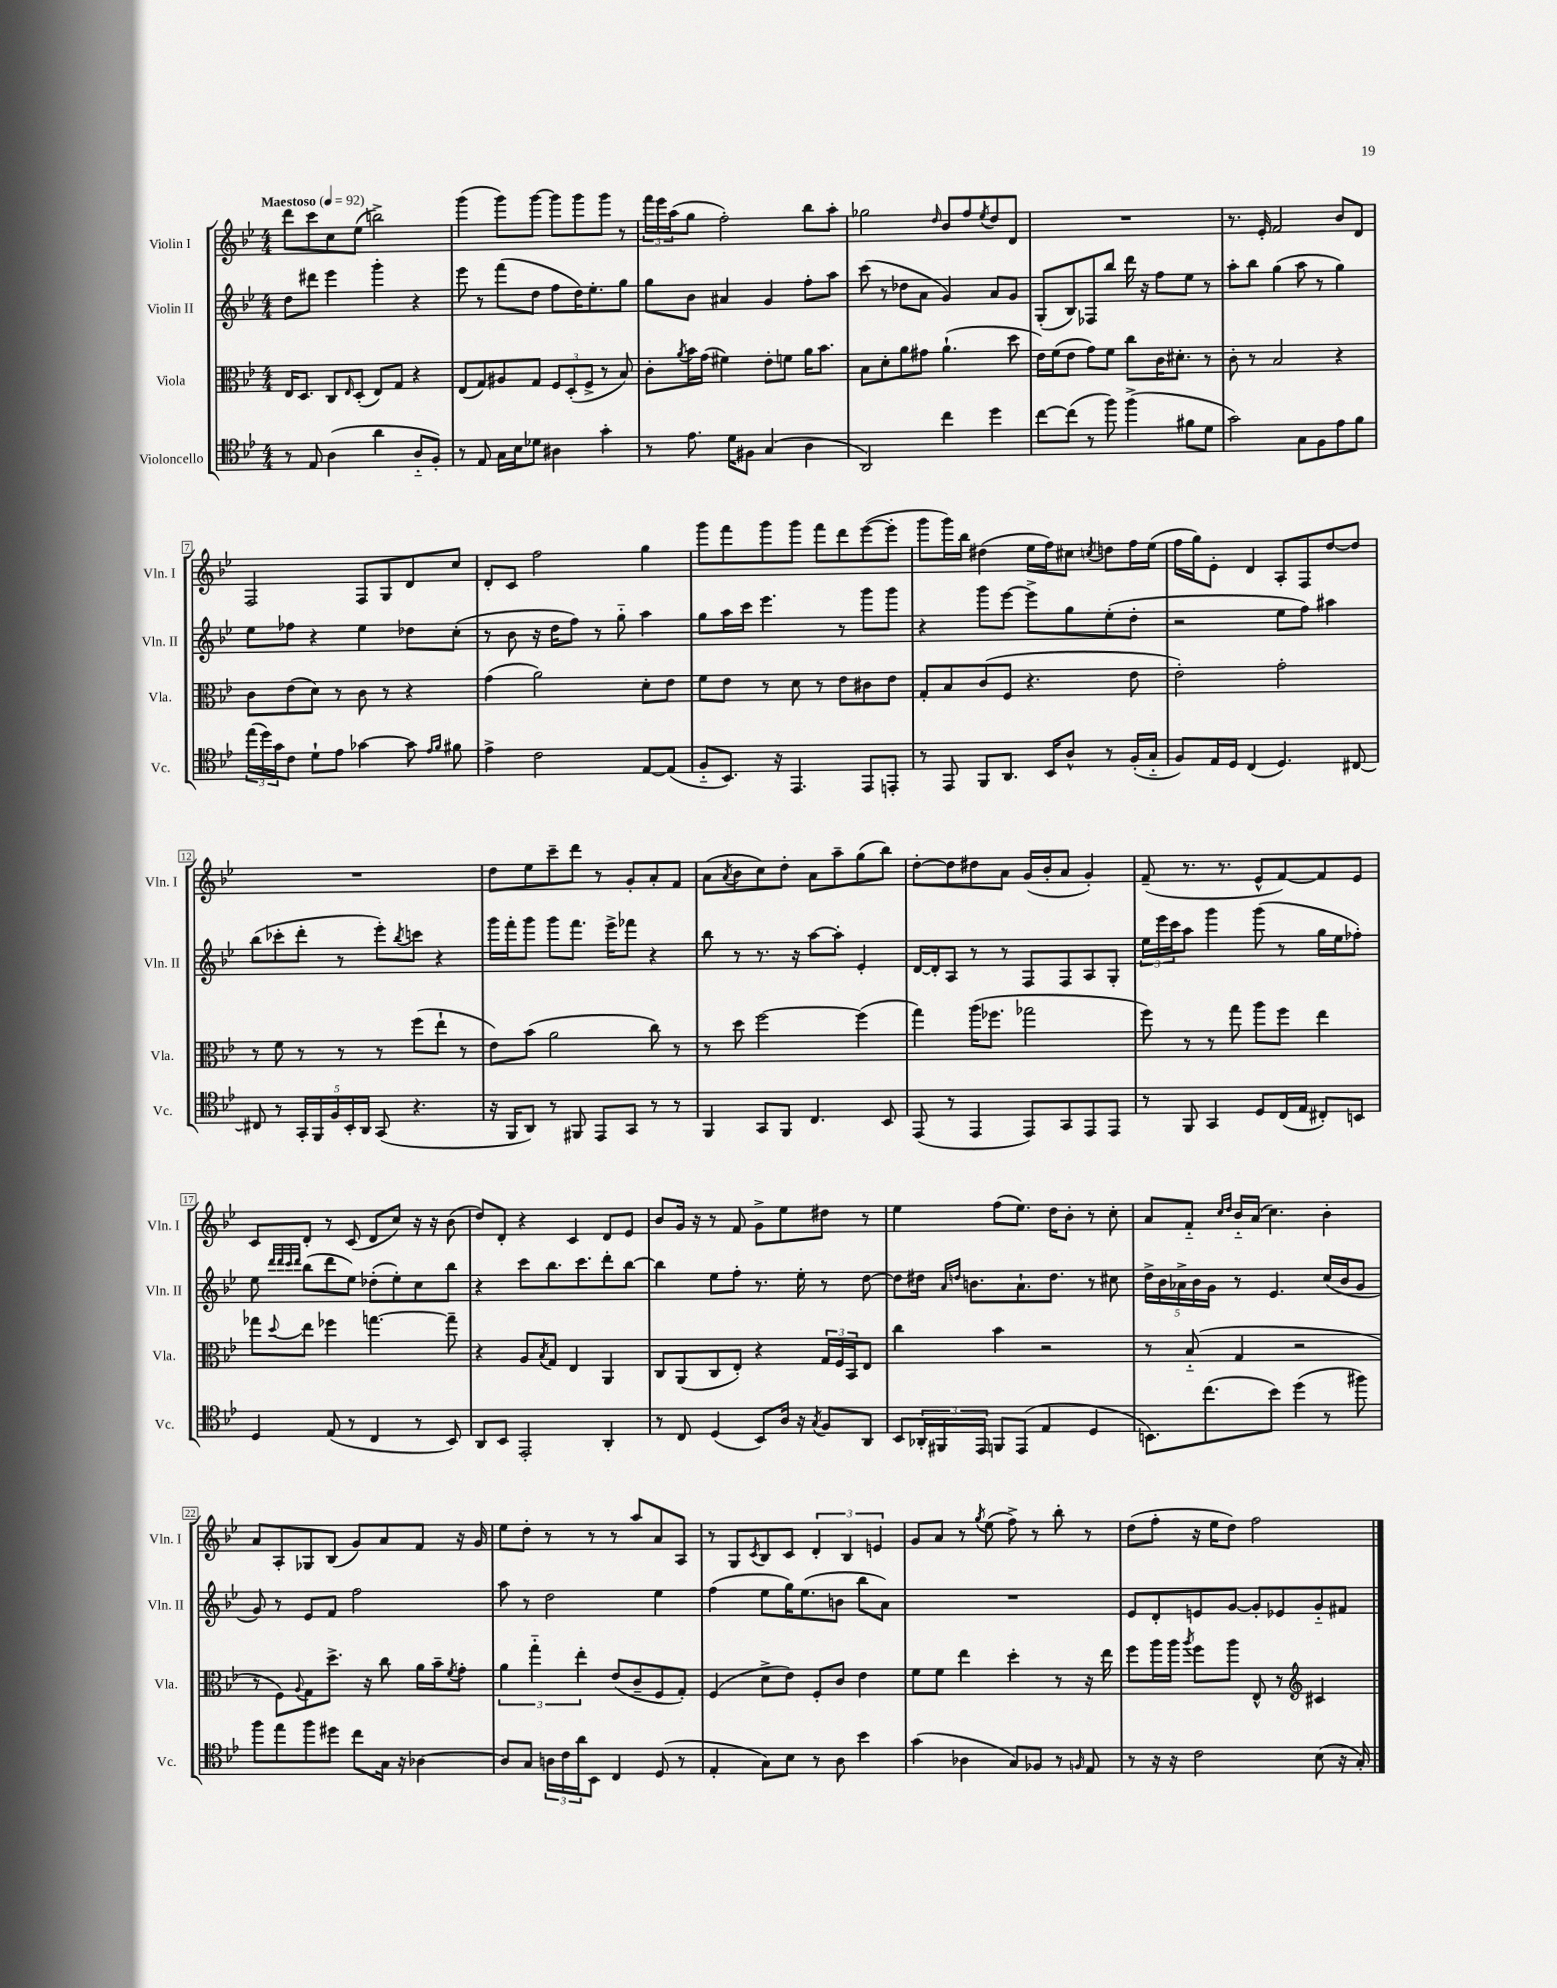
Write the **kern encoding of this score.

**kern	**kern	**kern	**kern
*staff4	*staff3	*staff2	*staff1
*clefC4	*clefC3	*clefG2	*clefG2
*k[b-e-]	*k[b-e-]	*k[b-e-]	*k[b-e-]
*M4/4	*M4/4	*M4/4	*M4/4
*MM92	*MM92	*MM92	*MM92
8r	16E-	8dd	8ddd
.	8.D	.	.
8E-	.	8ddd#	8ccc
(4A	8C	4eee-	8cc
.	16qqE-	.	.
.	(8D'	.	(8ee-
4a	8E-)	4ggg'	2bb^)
.	8G	.	.
8A'~	4r	4r	.
8F')	.	.	.
=	=	=	=
8r	(8E-	8eee-	(4ggg
8E-	8G)	8r	.
16G	8A#	(8fff	8ggg)
16B-	.	.	.
8d-	8G	8dd	[8ggg
4A#	12F	8ff	8ggg]
.	(12D'	.	.
.	.	16dd)	8ggg
.	12F^	.	.
.	.	8.ee-'	.
4g'	8r	.	8ggg
.	8B-)	8gg	8r
=	=	=	=
8r	8c'	8gg	24fff
.	.	.	24eee-
.	.	.	(24aa
.	8qa	.	.
8.e-	16b-	8b-	8gg
.	(16g	.	.
.	4f#)	4a#	2ff')
16d	.	.	.
8F#	.	.	.
(4G	8e-'	4g	.
.	8f	.	.
4A	16a	8ff'	8bb-
.	8.b-	.	.
.	.	8aa	8aa'
=	=	=	=
2AA)	8B-	(8ccc	2gg-
.	8d'	8r	.
.	8a	8dd-	.
.	8g#	8a	.
.	.	.	16qqdd
4cc	(4.a`	4g)	8b-
.	.	.	8ff
.	.	.	8qee-
4dd	.	8a	8dd
.	8dd	8g	8d
=	=	=	=
[8cc	16e-)	(8G'	1r
.	(16f	.	.
(8cc]	8e-	8B-)	.
8r	8g)	8F-	.
8ff)	8f	8bb-	.
(4ff^	8cc	16ddd	.
.	.	16r	.
.	16c	8ff	.
.	8.d#'	.	.
8f#	.	8ee-	.
8d	8r	8r	.
=	=	=	=
2g)	8c'	8aa'	8.r
.	8r	8bb-	.
.	.	.	16e-'
.	2B-	(4gg	2f
8G	.	8aa	.
8F	.	8r	.
8e-	4r	4gg)	8b-
8f	.	.	8d
=	=	=	=
(24ee-	8c	8ee-	2F
24dd)	.	.	.
24g	.	.	.
8c	(8e-	8ff-	.
8d`	8d)	4r	.
8e-	8r	.	.
[4g-	8c	4ee-	8F
.	8r	.	8G
8g-]	4r	8dd-	8d
16qqe-	.	.	.
16qqf	.	.	.
8f#	.	(8cc'	8cc
=	=	=	=
4e-^	(4g	8r	8d'
.	.	8b-	8c
2c	2a)	16r	2ff
.	.	16dd	.
.	.	8ff)	.
.	.	8r	.
.	.	8gg'~	.
[8E-	8d'	4aa	4gg
(8E-]	8e-	.	.
=	=	=	=
8F'~	8f	8gg	8ggg
8.BB-)	8e-	16aa	8fff
.	.	16ccc	.
.	8r	4.eee-	8ggg
16r	.	.	.
4.EE-	8d	.	8ggg
.	8r	.	8fff
.	8e-	8r	8ddd
8EE-	8c#	8ggg	([8eee-
8EE'	8e-	8ggg	8eee-']
=	=	=	=
8r	8G'	4r	8ggg
8EE-	8B-	.	16ggg)
.	.	.	16bb-
8FF	(8c	8ggg	(4dd#
8.AA	8F	[8eee-	.
.	4.r	8eee-^]	16ee-
16BB-	.	.	16ff)
8A^^	.	8gg	8cc#
.	.	.	8qcc
8r	.	(8ee-'	8dd
(16F'	8e-	8dd'	16ff
16G'~	.	.	(16ee-
=	=	=	=
8F)	2e-')	2r	16ff
.	.	.	16gg)
16E-	.	.	8e-'
16D	.	.	.
(4C	.	.	4d
4.D)	2g'	8ee-	8A'
.	.	8ff)	8F
.	.	4aa#	[8dd
[8C#	.	.	8dd]
=	=	=	=
8C#]	8r	(8bb-	1r
8r	8f	8ccc-'	.
20GG'	8r	8ddd'	.
20FF	.	.	.
20F	.	.	.
.	8r	8r	.
20BB-'	.	.	.
20AA	.	.	.
(8GG	8r	8eee-')	.
.	.	8qbb-	.
4.r	(8ff	8ccc	.
.	8ee-`	4r	.
.	8r	.	.
=	=	=	=
16r	8e-)	16ggg	8dd
16FF	.	16fff'	.
8AA)	(8b-	8ggg	8ee-
8r	2a	8ggg	8ccc~
8FF#	.	8.fff	8ddd
8EE-	.	.	8r
.	.	16eee-^	.
8GG	.	8fff-	8g'
8r	8cc)	4r	8a'
8r	8r	.	8f
=	=	=	=
4FF	8r	8bb-	(8a
.	.	.	8qa
.	8dd	8r	8b-
8GG	[2ff	8.r	8cc)
8FF	.	.	8dd'
.	.	16r	.
4.C	.	[8aa	8a
.	.	8aa']	8aa~
.	(4ff]	4e-'	(8gg
8BB-	.	.	8bb-)
=	=	=	=
(8EE-	4gg)	[16d	[8dd'
.	.	16d']	.
8r	.	8A	8dd]
4EE-	(16aa	8r	8dd#
.	8.ff-	.	.
.	.	8r	8a
8EE-)	2gg-	8F	(16g
.	.	.	16b-'
8GG	.	8F	8a
8EE-	.	8A	4g')
8EE-	.	8G'	.
=	=	=	=
8r	8ff)	24ee-	(8f~
.	.	24eee-	.
.	.	24ccc	.
8FF	8r	8aa	8.r
4GG	8r	4ggg	.
.	.	.	8.r
.	8gg	.	.
8D	8aa	(8ggg	8e-^^
(16C	8ff	8r	[8f)
16E-	.	.	.
8C#')	4ee-	16gg	8f]
.	.	16ee-	.
8BB	.	8ff-')	8e-
=	=	=	=
4D	8gg-	8ee-	8c
.	.	32qqddd	.
.	.	32qqddd	.
.	.	32qqccc	.
.	8qqdd	32qqddd	.
.	8ee-	(8bb-	8d'
(8E-	4ff-	8ddd	8r
8r	.	8ee-)	(8c
4C	[4.gg	(8dd-'	8d
.	.	8ee-')	8cc)
8r	.	8cc	16r
.	.	.	16r
8BB-)	8gg~]	8bb-	(8b-
=	=	=	=
8AA	4r	4r	8dd)
8BB-	.	.	8d'
2EE-'	8A	8ccc	4r
.	8qB-	.	.
.	8G	8.bb-	.
.	4E-	.	4c
.	.	8.ccc	.
4AA'	4AA	8ddd'	8d
.	.	[8bb-	8e-
=	=	=	=
8r	8C	4bb-]	8b-
8C	(8AA	.	16g
.	.	.	16r
(4D	8C	8ee-	8r
.	8E-')	8ff'	8f
8BB-)	4r	8.r	8g^
16A	.	.	8ee-
16r	.	16ee-'	.
8qG	.	.	.
8F	24G	8r	8dd#
.	24F	.	.
.	24BB-	.	.
8AA	8E-	[8dd	8r
=	=	=	=
8BB-	4cc	8dd]	4ee-
24AA-'	.	16dd#	.
24FF#	.	.	.
.	.	16qqa	.
.	.	16qqdd	.
.	.	8.b	.
24EE-	.	.	.
8FF	4b-	.	(8ff
(8EE-	.	8.a`	8.ee-)
4E-	2r	.	.
.	.	8.dd	16dd
.	.	.	8b-'
4D	.	8r	8r
.	.	8cc#	8cc'
=	=	=	=
8.BB)	8r	20dd^	8a
.	.	20b-	.
.	.	20a-^	.
.	(8B-'~	.	8f'~
.	.	20b-	.
(8.cc	.	.	.
.	.	20g	.
.	.	.	16qqcc
.	.	.	16qqdd
.	4G	8r	16b-'~
.	.	.	(16a
8b-)	.	4.e-	4.cc)
(4dd	2r	.	.
8r	.	(16cc	4b-'
.	.	16b-	.
8ff#)	.	8g	.
=	=	=	=
8ff	8r	8g)	8a
8ee-	8F)	8r	8A'
.	8qqA	.	.
8ff	8G	8e-	8G-
8dd#	8.dd^	8f	(8B-
8cc	.	2ff	8g)
.	16r	.	.
16G	8cc	.	8a
16r	.	.	.
[4A-	16a	.	8f
.	16b-~	.	.
.	8qf	.	.
.	8g'	.	16r
.	.	.	16g
=	=	=	=
8A-]	6a	8aa	8ee-
8G	.	8r	8dd'
.	6gg'~	.	.
24A	.	2dd	8r
24c	.	.	.
24a	6ee-'	.	.
8BB-	.	.	8r
4C	(8e-	.	8r
.	8c~	.	8aa
(8D	8F	4ee-	8a
8r	8G')	.	8A
=	=	=	=
4E-'	(4F	(4ff	8r
.	.	.	8G
.	.	.	8qc
8G)	8d^	8ee-	8B-
8B-	8e-)	16gg)	8c
.	.	(8.ee-	.
8r	8F'	.	6d'
8A	8c	8b	.
.	.	.	6B-
4b-	4e-	8bb-	.
.	.	.	6e
.	.	8a)	.
=	=	=	=
(4g	8f	1r	8g
.	8f	.	8a
4A-	4ee-	.	8r
.	.	.	8qgg
.	.	.	(8ee-
8G)	4dd'	.	8ff^)
8F-	.	.	8r
8r	8r	.	8bb-'
16qqF	.	.	.
8E-	16r	.	8r
.	16ee-	.	.
=	=	=	=
8r	8ff	8e-	(8dd
16r	16aa	8d'	8ff'
16r	16aa	.	.
.	8qaa	.	.
2c	8ff	8e	16r
.	.	.	16ee-
.	8aa	[8g	8dd)
.	8E-^^	8g']	2ff
.	8r	8e-	.
*	*clefG2	*	*
(8B-	4c#	8g'~	.
16r	.	8f#	.
16G')	.	.	.
==	==	==	==
*-	*-	*-	*-
